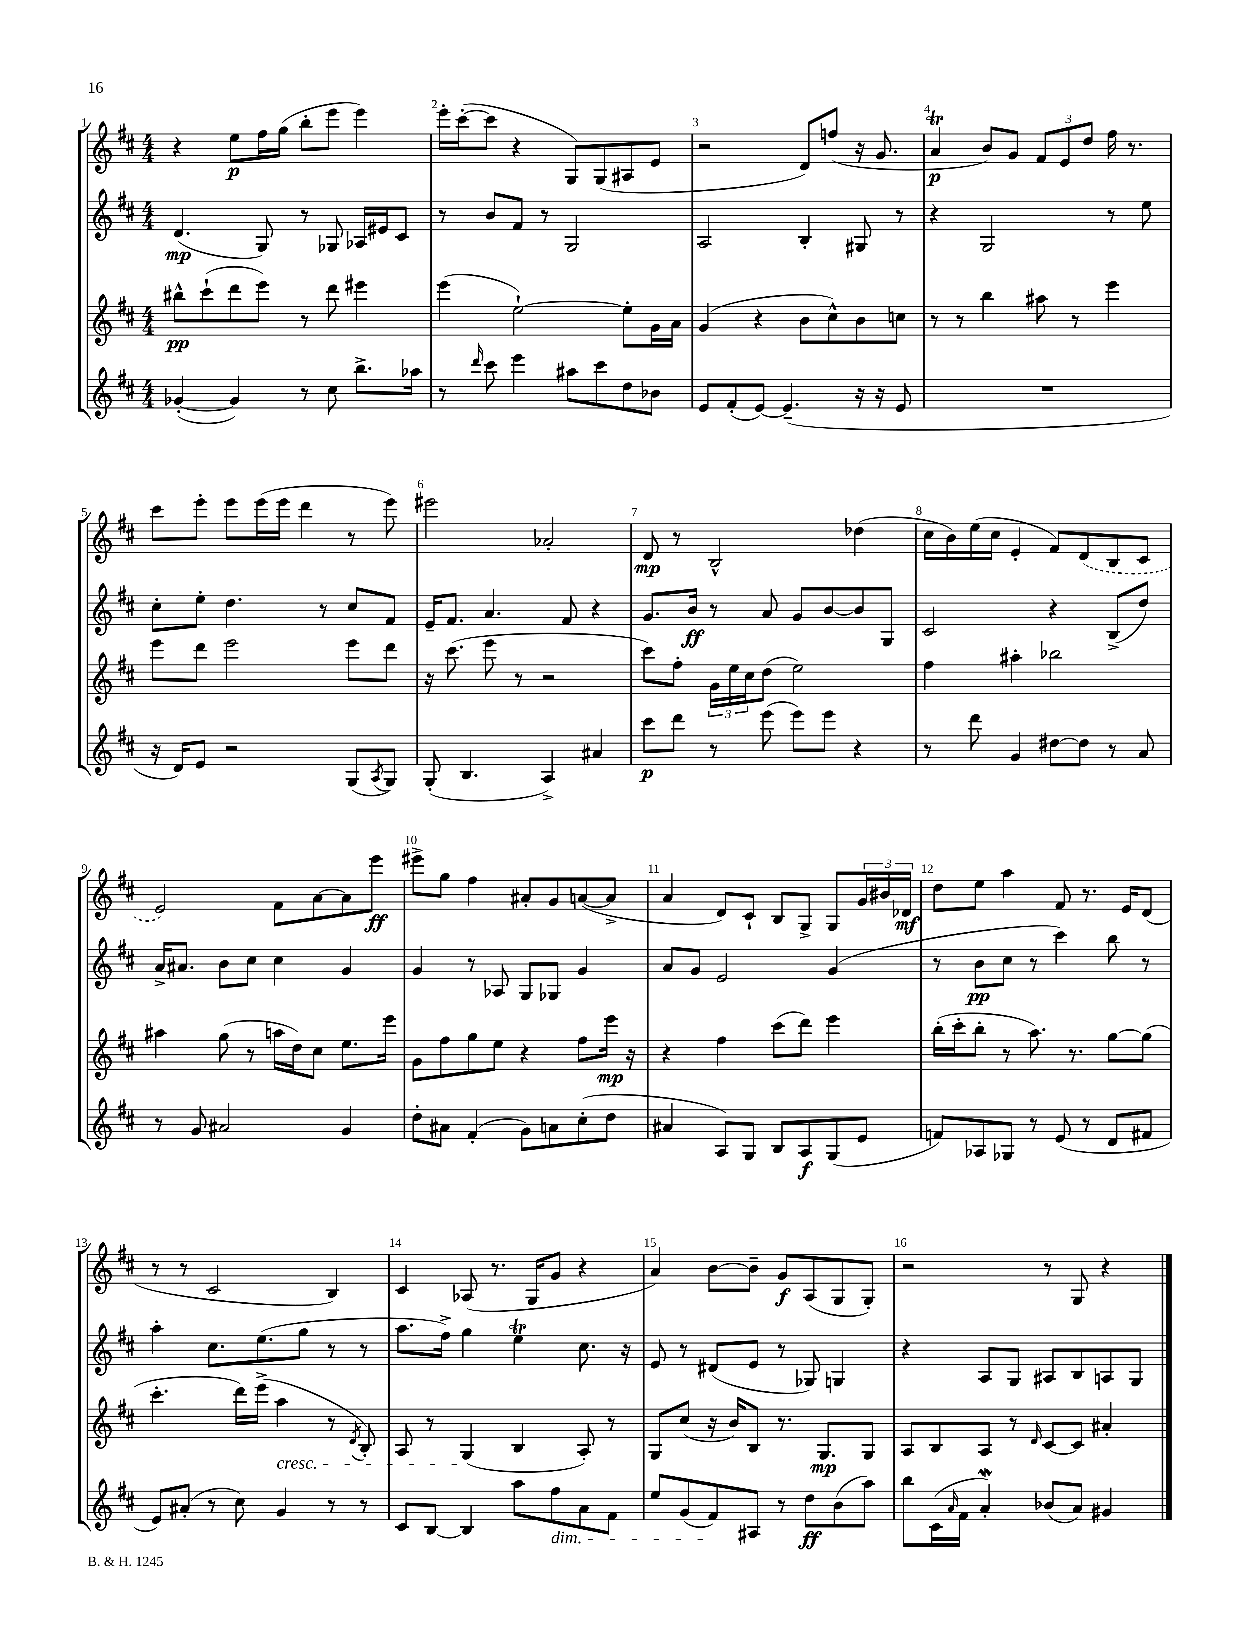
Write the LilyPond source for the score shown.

<<
\new StaffGroup <<
\new Staff = "s0" {
    \clef treble \key d \major \numericTimeSignature \time 4/4
    r4 e''8\p fis''16 g''16( b''8-. e'''8 e'''4) |
    e'''16-. cis'''16~-.( cis'''8 r4 g8) g8( ais8 e'8 |
    r2 d'8) f''8( r16 g'8. |
    a'4\trill\p b'8) g'8 \tuplet 3/2 { fis'8 e'8 d''8 } fis''16 r8. |
    cis'''8 e'''8-. e'''8 e'''16( e'''16 d'''4 r8 e'''8) |
    eis'''2 aes'2-. |
    d'8\mp r8 b2-^ des''4( |
    cis''16 b'16) e''16( cis''16 e'4-. fis'8) \once \slurDashed d'8( b8 cis'8 |
    e'2) fis'8 a'8~ a'8 e'''8\ff |
    eis'''8-> g''8 fis''4 ais'8-. g'8 a'8~( a'8-> |
    a'4 d'8) cis'8-! b8 g8-> g8 \tuplet 3/2 { g'16 bis'16 des'16\mf } |
    d''8 e''8 a''4 fis'8 r8. e'16 d'8( |
    r8 r8 cis'2 b4) |
    cis'4 aes8( r8. g16 g'8 r4 |
    a'4) b'8~ b'8-- g'8\f a8( g8 g8-.) |
    r2 r8 g8 r4 \bar "|." |
}
\new Staff = "s1" {
    \clef treble \key d \major \numericTimeSignature \time 4/4
    d'4.\mp( g8) r8 ges8 aes16 eis'16 cis'8 |
    r8 b'8 fis'8 r8 g2 |
    a2 b4-. gis8 r8 |
    r4 g2 r8 e''8 |
    cis''8-. e''8-. d''4. r8 cis''8 fis'8 |
    e'16-- fis'8. a'4. fis'8 r4 |
    g'8. b'16\ff r8 a'8 g'8 b'8~ b'8 g8 |
    cis'2 r4 b8->( d''8) |
    a'16-> ais'8. b'8 cis''8 cis''4 g'4 |
    g'4 r8 aes8 g8 ges8 g'4 |
    a'8 g'8 e'2 g'4( |
    r8 b'8\pp cis''8 r8 cis'''4) b''8 r8 |
    a''4-. cis''8. e''8.( g''8 r8 r8 |
    a''8. fis''16->) g''4 e''4\trill cis''8. r16 |
    e'8 r8 dis'8( e'8 r8 ges8) g4 |
    r4 a8 g8 ais8 b8 a8 g8 \bar "|." |
}
\new Staff = "s2" {
    \clef treble \key d \major \numericTimeSignature \time 4/4
    bis''8-^\pp cis'''8-!( d'''8 e'''8) r8 d'''8 eis'''4 |
    e'''4( e''2~-!) e''8-. g'16 a'16 |
    g'4( r4 b'8 cis''8-^) b'8 c''8 |
    r8 r8 b''4 ais''8 r8 e'''4 |
    e'''8 d'''8 e'''2 e'''8 d'''8 |
    r16 cis'''8.( e'''8 r8 r2 |
    cis'''8) fis''8-. \tuplet 3/2 { g'16 e''16 cis''16 } d''8( e''2) |
    fis''4 ais''4-. bes''2 |
    ais''4 g''8( r8 a''16 d''16) cis''8 e''8. e'''16 |
    g'8 fis''8 g''8 e''8 r4 fis''8 e'''16\mp r16 |
    r4 fis''4 cis'''8( d'''8) e'''4 |
    b''16-.( cis'''16-. b''8-. r8 a''8.) r8. g''8~ g''8( |
    cis'''4.-. d'''16) e'''16->( a''4\cresc r8 \acciaccatura { d'8 } b8-.) |
    a8 r8 g4\!( b4 a8-.) r8 |
    g8 cis''8( r16 b'16) b8 r8. g8.\mp g8 |
    a8 b8 a8 r8 \grace { d'16 } cis'8~ cis'8 ais'4-. \bar "|." |
}
\new Staff = "s3" {
    \clef treble \key d \major \numericTimeSignature \time 4/4
    ges'4~-.( ges'4) r8 cis''8 b''8.-> aes''16 |
    r8 \grace { d'''16 } cis'''8 e'''4 ais''8 cis'''8 d''8 bes'8 |
    e'8 fis'8-.( e'8~) e'4.--( r16 r16 e'8 |
    R1 |
    r16 d'16) e'8 r2 g8( \acciaccatura { a8 } g8) |
    g8-.( b4. a4->) ais'4 |
    cis'''8\p d'''8 r8 e'''8( e'''8) e'''8 r4 |
    r8 d'''8 g'4 dis''8~ dis''8 r8 a'8 |
    r8 g'8 ais'2 g'4 |
    d''8-. ais'8 fis'4-.( g'8) a'8 cis''8-.( d''8 |
    ais'4 a8) g8 b8 a8\f g8( e'8 |
    f'8) aes8 ges8 r8 e'8( r8 d'8 fis'8 |
    e'8) ais'8-.( r8 cis''8) g'4 r8 r8 |
    cis'8 b8~ b4 a''8 fis''8\dim a'8 fis'8 |
    e''8 g'8( fis'8\!) ais8 r8 d''8\ff b'8( a''8) |
    b''8 cis'16( \grace { a'16 } fis'16 a'4-.\mordent) bes'8( a'8) gis'4 \bar "|." |
}
>>
>>
\layout { \context { \Score \override BarNumber.break-visibility = ##(#f #t #t) barNumberVisibility = #all-bar-numbers-visible } }
